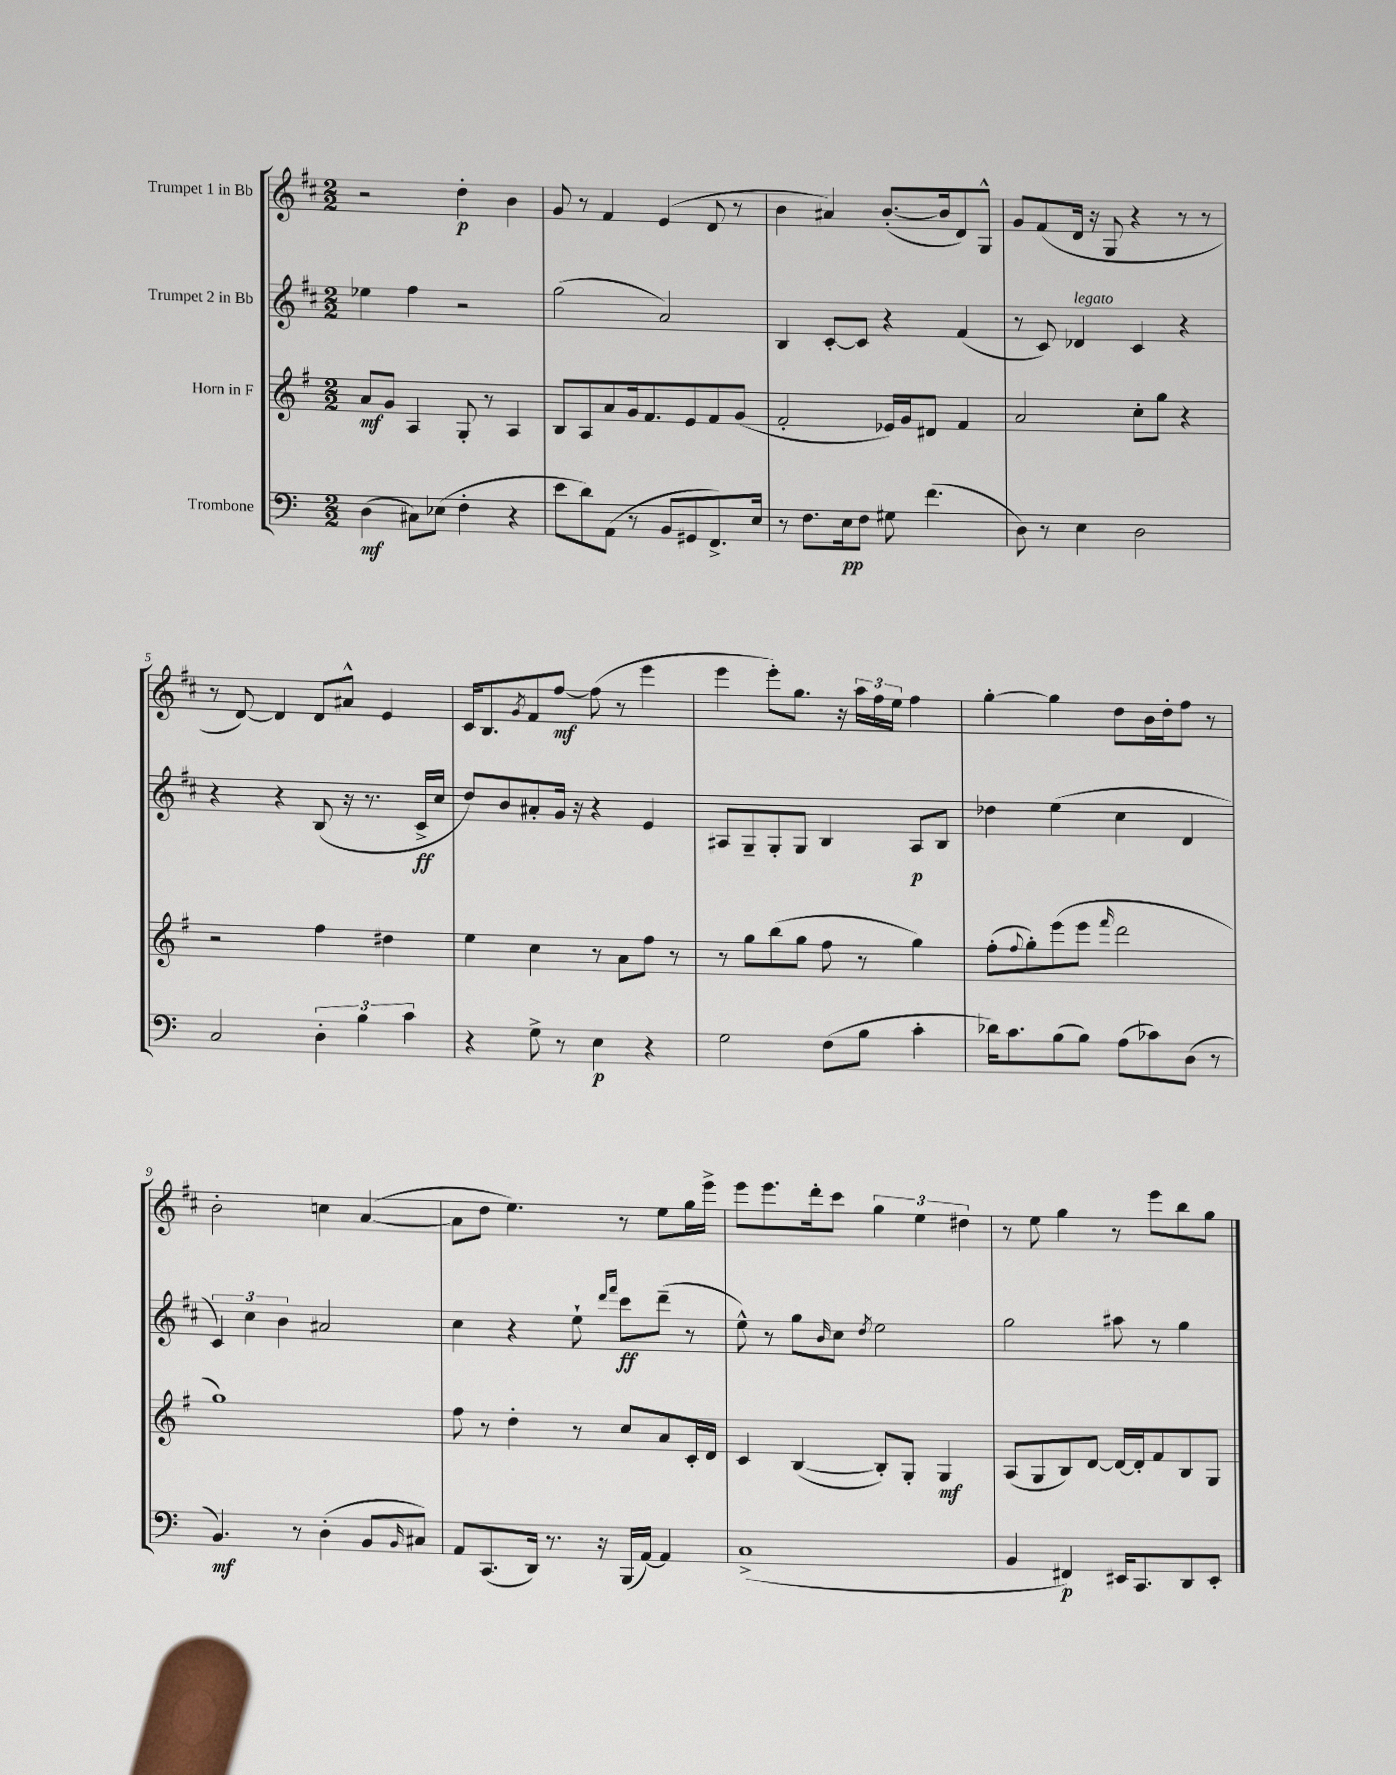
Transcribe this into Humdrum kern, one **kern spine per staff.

**kern	**kern	**kern	**kern
*staff4	*staff3	*staff2	*staff1
*clefF4	*clefG2	*clefG2	*clefG2
*k[]	*k[f#]	*k[f#c#]	*k[f#c#]
*M2/2	*M2/2	*M2/2	*M2/2
(4D	8a	4ee-	2r
.	8g	.	.
8C#)	4A	4ff#	.
(8E-	.	.	.
4F'	8G'	2r	4dd'
.	8r	.	.
4r	4A	.	4b
=	=	=	=
8e	8B	(2gg	8g
8d)	8A	.	8r
(8AA	8a	.	4f#
8r	16g	.	.
.	8.f#	.	.
8BB	.	2a)	(4e
8GG#	8e	.	.
8.FF^)	8f#	.	8d
.	(8g	.	8r
16E	.	.	.
=	=	=	=
8r	2f#'	4B	4b
8.F	.	.	.
.	.	[8c#'	4a#)
16E	.	.	.
8F	.	8c#]	.
8G#	16e-)	4r	([8.b'
.	16g	.	.
(4.f	8d#	.	.
.	.	.	16b]
.	4f#	(4f#	8d)
.	.	.	8G^^
=	=	=	=
8D)	2a	8r	8g
8r	.	8c#)	(8f#
4E	.	4d-	16d
.	.	.	16r
.	.	.	8G
2D	8cc'	4c#	4r
.	8gg	.	.
.	4r	4r	8r
.	.	.	8r
=	=	=	=
2C	2r	4r	8r
.	.	.	[8d)
.	.	4r	4d]
6D'	4ff#	(8B	8d
.	.	16r	8a#^^
6B	.	.	.
.	.	8.r	.
.	4dd#	.	4e
6c	.	.	.
.	.	16c#^	.
.	.	16cc#	.
=	=	=	=
4r	4ee	8dd)	16c#
.	.	.	8.B
.	.	8b	.
.	.	.	8qg
8G^	4cc	8a#'	8f#
8r	.	16g	[8ff#
.	.	16r	.
4E	8r	4r	(8ff#]
.	8a	.	8r
4r	8ff#	4e	4eee
.	8r	.	.
=	=	=	=
2G	8r	8A#	4eee
.	8gg	8G~	.
.	(8bb	8G'	8eee')
.	8gg	8G	8.gg
(8F	8ff#	4B	.
.	.	.	16r
8B	8r	.	24aa
.	.	.	24ff#
.	.	.	24ee
4c'	4gg)	8A#	4ff#
.	.	8B	.
=	=	=	=
16d-)	(8ff#'	4dd-	[4gg'
8.c	.	.	.
.	8qqff#	.	.
.	8gg')	.	.
(8B	(8eee	(4ee	4gg]
8B)	8eee	.	.
.	16qqfff#	.	.
(8A	2ddd	4cc#	8dd
8c-)	.	.	16b
.	.	.	16dd'
(8D	.	4d	8ff#
8r	.	.	8r
=	=	=	=
4.BB)	1gg)	6c#)	2b'
.	.	6cc#	.
.	.	6b	.
8r	.	.	.
(4D'	.	2a#	4cc
8BB	.	.	([4a
16qqBB	.	.	.
8C#)	.	.	.
=	=	=	=
8AA	8ff#	4cc#	8a]
(8.CC	8r	.	8dd
.	4dd'	4r	4.ee)
16DD)	.	.	.
8.r	.	.	.
.	8r	8ee`	.
16r	.	.	.
.	.	16qqddd	.
.	.	16qqfff#	.
(16BBB	8cc	8ccc#	8r
[16AA)	.	.	.
4AA]	8a	(8ddd~	8ee
.	16c'	8r	16gg
.	16d	.	16eee^
=	=	=	=
(1C^	4c	8ee^^)	8eee
.	.	8r	8.eee
.	([4B	8gg	.
.	.	.	16ddd'
.	.	16qqb	.
.	.	8cc#	8ccc#
.	.	8qdd	.
.	8B'])	2ee	6gg
.	8G'	.	.
.	.	.	6ee
.	4G	.	.
.	.	.	6dd#
=	=	=	=
4BB	(8A	2gg	8r
.	8G	.	8ee
4FF#)	8B)	.	4gg
.	[8d	.	.
16EE#	16d_	8aa#	8r
8.CC	16d']	.	.
.	8f#	8r	8eee
8DD	8B	4gg	8bb
8EE#'	8G	.	8gg
==	==	==	==
*-	*-	*-	*-
